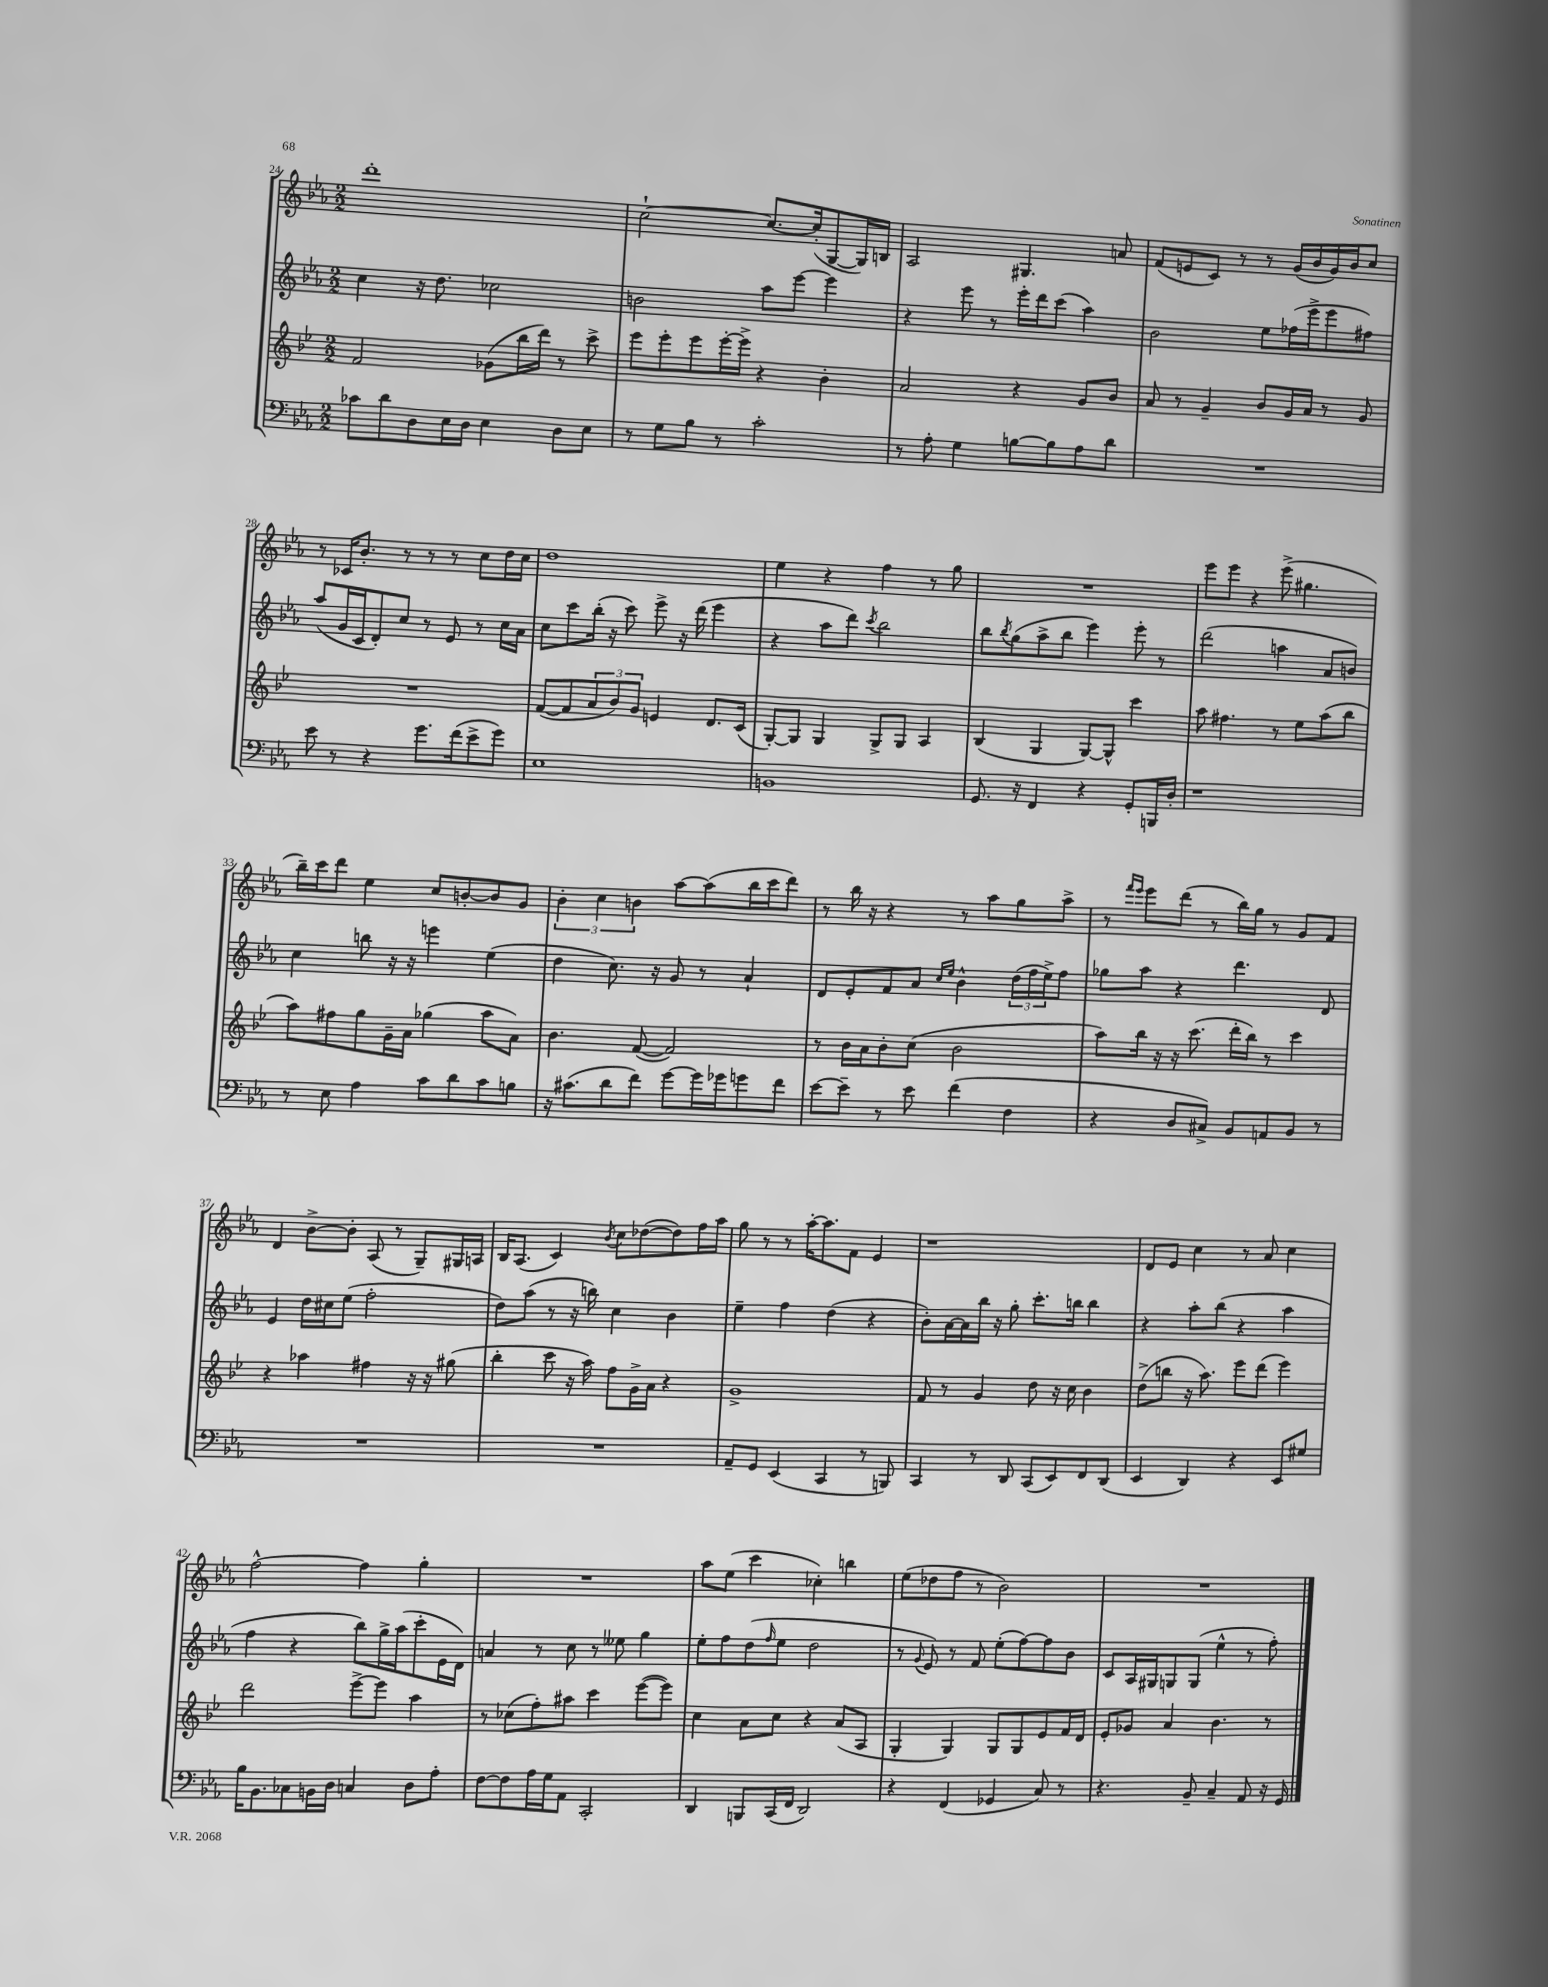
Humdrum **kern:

**kern	**kern	**kern	**kern
*part4	*part3	*part2	*part1
*staff4	*staff3	*staff2	*staff1
*clefF4	*clefG2	*clefG2	*clefG2
*k[b-e-a-]	*k[b-e-]	*k[b-e-a-]	*k[b-e-a-]
*M2/2	*M2/2	*M2/2	*M2/2
=24	=24	=24	=24
8c-X\L	2f/	4cc\	1ddd'
8d\	.	.	.
8D\	.	16r	.
.	.	8.dd\	.
16E-\L	.	.	.
16D\JJ	.	.	.
4E-\	(8g-X\L	2cc-X\	.
.	16bb-\L	.	.
.	16ddd\JJ)	.	.
8D\L	8r	.	.
8E-\J	8ccc^\	.	.
=25	=25	=25	=25
8r	8eee-\L	2bn\	[2cc`\
8G\L	8eee-'\	.	.
8B-\J	8eee-\	.	.
8r	[16eee-'\L	.	.
.	16eee-^\JJ]	.	.
2c'\	4r	8aa-\L	8.cc/L_
.	.	[8eee-\J	.
.	.	.	(16cc'/k]
.	4b-'\	4eee-\]	[8G/
.	.	.	16G/L])
.	.	.	16Bn/JJ
=26	=26	=26	=26
8r	2a/	4r	2A-/
8A-'\	.	.	.
4G\	.	8eee-\	.
.	.	8r	.
[8Bn\L	4r	16eee-'\LL	4.G#X/
.	.	16ddd\J	.
8B\]	.	(8ccc\J	.
8A-\	8g/L	4aa-\)	.
8d\J	8b-/J	.	8an/
=27	=27	=27	=27
1r	8a/	2b-\	(8f/L
.	8r	.	8en/
.	4g~/	.	8c/J)
.	.	.	8r
.	8b-/L	8ee-\L	8r
.	16g/L	(16ff-X\L	(16g/LL
.	16a/JJ	16eee-^\J	16b-/
.	8r	8eee-\	16g/)
.	.	.	16b-/J
.	8g/	8ff#X\J)	8cc/J
!!LO:LB:g=z
=28	=28	=28	=28
8e-\	1r	(8aa-/L	8r
8r	.	16g/L	16c-X/KL
.	.	16c/J	8.b-'/J
4r	.	8d'/)	.
.	.	8cc/J	8r
8.g\L	.	8r	8r
.	.	8e-/	8r
(16f\k	.	.	.
8e-^\	.	8r	8cc\L
8g\J)	.	16cc\LL	16dd\L
.	.	16a-\JJ	16cc\JJ
=29	=29	=29	=29
1E-	([8f/L	8cc\L	1dd
.	8f/]	8ccc\	.
.	12a/	(16bb-'\Jk	.
.	.	16r	.
.	12b-/)	.	.
.	.	8ccc\)	.
.	12g/J	.	.
.	4en/	8eee-^\	.
.	.	16r	.
.	.	(16ddd\	.
.	8.d/L	4eee-\	.
.	(16c/Jk	.	.
=30	=30	=30	=30
1BBn	[8G'/L)	4r	4ee-\
.	8G/J]	.	.
.	4G/	8aa-\L	4r
.	.	8ddd\J)	.
.	.	8qccc/	.
.	8G^/L	2bb-\	4ff\
.	8G/J	.	.
.	4A/	.	8r
.	.	.	8gg\
=31	=31	=31	=31
8.GG/	(4B-/	8bb-\L	1r
.	.	8qbb-/	.
.	.	(8gg\	.
16r	.	.	.
4FF/	4G/	8aa-^\	.
.	.	8bb-\J	.
4r	[8G/L)	4eee-\)	.
.	8G^^/J]	.	.
8GG'/L	4ccc\	8eee-'\	.
16BBBn/L	.	8r	.
16D'/JJ	.	.	.
=32	=32	=32	=32
1r	8aa\	(2ddd\	8eee-\L
.	4.ff#X\	.	8eee-\J
.	.	.	4r
.	8r	4aan\	(8eee-^\
.	8ee-\L	.	4.gg#X\
.	(8aa\	8a-/L	.
.	8bb-\J	8bn/J)	.
!!LO:LB:g=z
=33	=33	=33	=33
8r	8aa\L)	4cc\	16bb-~\LL)
.	.	.	16ccc\J
8E-\	8ff#X\	.	8ddd\J
4A-\	8gg\	8bbn\	4ee-\
.	16g~\L	16r	.
.	16a\JJ	16r	.
8c\L	(4gg-X\	4eeen\	8cc/L
8d\	.	.	[8bn'/
8c\	8aa\L	(4ee-\	8b/]
8Bn\J	8a\J)	.	8g/J
=34	=34	=34	=34
16r	4.b-\	4dd\	6b-'\
(8.c#X\L	.	.	.
.	.	.	6cc\
8d\	.	8.cc\)	.
.	.	.	6bn\
8f\J)	([8f/	.	.
.	.	16r	.
[8g\L	2f/])	8g/	[8aa-\L
16g\L]	.	8r	(8aa-\]
16g-X\J	.	.	.
8gn\	.	4a-`/	16bb-\L
.	.	.	16ccc\J
8f\J	.	.	8ddd\J)
=35	=35	=35	=35
[8e-\L	8r	8d/L	8r
8e-~\J]	16b-\LL	8e-'/	16bb-\
.	16a\J	.	16r
8r	8b-'\	8f/	4r
8e-\	(8cc\J	8a-/J	.
.	.	16qqcc/LL	.
.	.	16qqee-/JJ	.
(4f\	2b-\	4b-^^\	8r
.	.	.	8aa-\L
4F\	.	(24dd\LL	8gg\
.	.	24ff\	.
.	.	24ee-^\J)	.
.	.	8ff\J	8aa-^\J
=36	=36	=36	=36
4r	8aa\L)	8gg-X\L	8r
.	.	.	16qqfff/LL
.	.	.	16qqeee-/JJ
.	16bb-\Jk	8aa-\J	8eee-\L
.	16r	.	.
8D/L	16r	4r	(8ddd\J
.	(8.ccc\	.	.
8C#X^/J)	.	.	8r
8BB-/L	16ddd'\LL	4.ddd\	16bb-\LL)
.	16bb-\JJ)	.	16gg\JJ
8AAn/	8r	.	8r
8BB-/J	4ccc\	.	8g/L
8r	.	8d/	8f/J
!!LO:LB:g=z
=37	=37	=37	=37
1r	4r	4e-/	4d/
.	4aa-X\	16dd\LL	[8b-^\L
.	.	16cc#X\J	.
.	.	(8ee-\J	8b-'\J]
.	4ff#X\	2ff'\	(8A-/
.	.	.	8r
.	16r	.	8G~/L)
.	16r	.	.
.	(8gg#X\	.	16G#X/L
.	.	.	16An/JJ
=38	=38	=38	=38
1r	4bb-'\	8dd\L)	16B-/KL
.	.	.	(8.A-/J
.	.	(8aa-\J	.
.	8ccc\	8r	4c/)
.	16r	16r	.
.	16aa\)	16bbn\)	.
.	.	.	8qb-/
.	8ff\L	4cc\	8cc\L
.	16g^\L	.	([8dd-X\
.	16a\JJ	.	.
.	4r	4b-\	8dd-\])
.	.	.	16ff\L
.	.	.	16aa-\JJ
=39	=39	=39	=39
8AA-~/L	1g^	4ee-~\	8gg\
8GG/J	.	.	8r
(4EE-/	.	4ff\	8r
.	.	.	[16aa-'\KL
.	.	.	8.aa-\]
4CC/	.	(4dd\	.
.	.	.	8f\J
8r	.	4r	4e-/
8BBBn/)	.	.	.
=40	=40	=40	=40
4CC/	8f/	8b-'\L)	1r
.	8r	[16a-\L	.
.	.	16a-\]	.
8r	4g/	16bb-\JJ	.
.	.	16r	.
8DD/	.	8gg'\	.
(8CC/L	8dd\	8.ccc'\L	.
8EE-/)	16r	.	.
.	16cc\	16bbn\Jk	.
8FF/	4b-\	4bb\	.
(8DD/J	.	.	.
=41	=41	=41	=41
4EE-/	(8dd^\L	4r	8d/L
.	8bbn\J	.	8e-/J
4DD/)	16r	8aa-'\L	4cc\
.	8.aa\)	.	.
.	.	(8bb-\J	.
4r	8eee-\L	4r	8r
.	(8ddd\J	.	8a-/
8EE-/L	4eee-\)	4aa-\	4cc\
8G#X/J	.	.	.
!!LO:LB:g=z
=42	=42	=42	=42
16B-\KL	2ddd\	4ff\	[2ff^^\
8.BB-\	.	.	.
8C-X\	.	4r	.
16BBn\L	.	.	.
16D\JJ	.	.	.
4Cn/	[8eee-^\L	8bb-\L)	4ff\]
.	8eee-\J]	16gg^\L	.
.	.	(16aa-\J	.
8D\L	4aa\	8ccc'\	4gg'\
8A-'\J	.	16e-\L	.
.	.	16d\JJ)	.
=43	=43	=43	=43
[8F\L	8r	4an/	1r
8F\]	(8cc-X\L	.	.
16A-\L	8ff'\)	8r	.
16G\J	.	.	.
8AA-\J	8aa#X\J	8cc\	.
2CC'/	4ccc\	8r	.
.	.	8ee--X\	.
.	([8eee-\L	4gg\	.
.	8eee-\J])	.	.
=44	=44	=44	=44
4DD/	4cc\	8ee-'\L	8aa-\L
.	.	8ff\	(8ee-\J
8BBBn/L	8a\L	(8dd\	4ccc\
.	.	16qqff/	.
(16CC/L	8cc\J	8ee-\J	.
16FF/JJ	.	.	.
2DD/)	4r	2dd\	4cc-X'\)
.	(8a/L	.	4bbn\
.	8A/J	.	.
=45	=45	=45	=45
4r	4G'/	8r	(8ee-\L
.	.	8qqg/	.
.	.	8e-/)	8dd-X\
(4FF/	4G/)	8r	8ff\J
.	.	8f/	8r
4GG-X/	8G/L	(8ee-'\L	2b-\)
.	8G/	[8ff\)	.
8C/)	8e-/	8ff\]	.
8r	16f/L	8b-\J	.
.	16d/JJ	.	.
=46	=46	=46	=46
4.r	8e-'/L	8c/L	1r
.	8g-X/J	16A-/L	.
.	.	16G#X/J	.
.	4a/	8Gn/	.
8BB-~/	.	(8G/J	.
4C~/	4.b-\	4ee-^^\	.
8AA-/	.	8r	.
16r	8r	8ff'\)	.
16GG/	.	.	.
==	==	==	==
*-	*-	*-	*-
